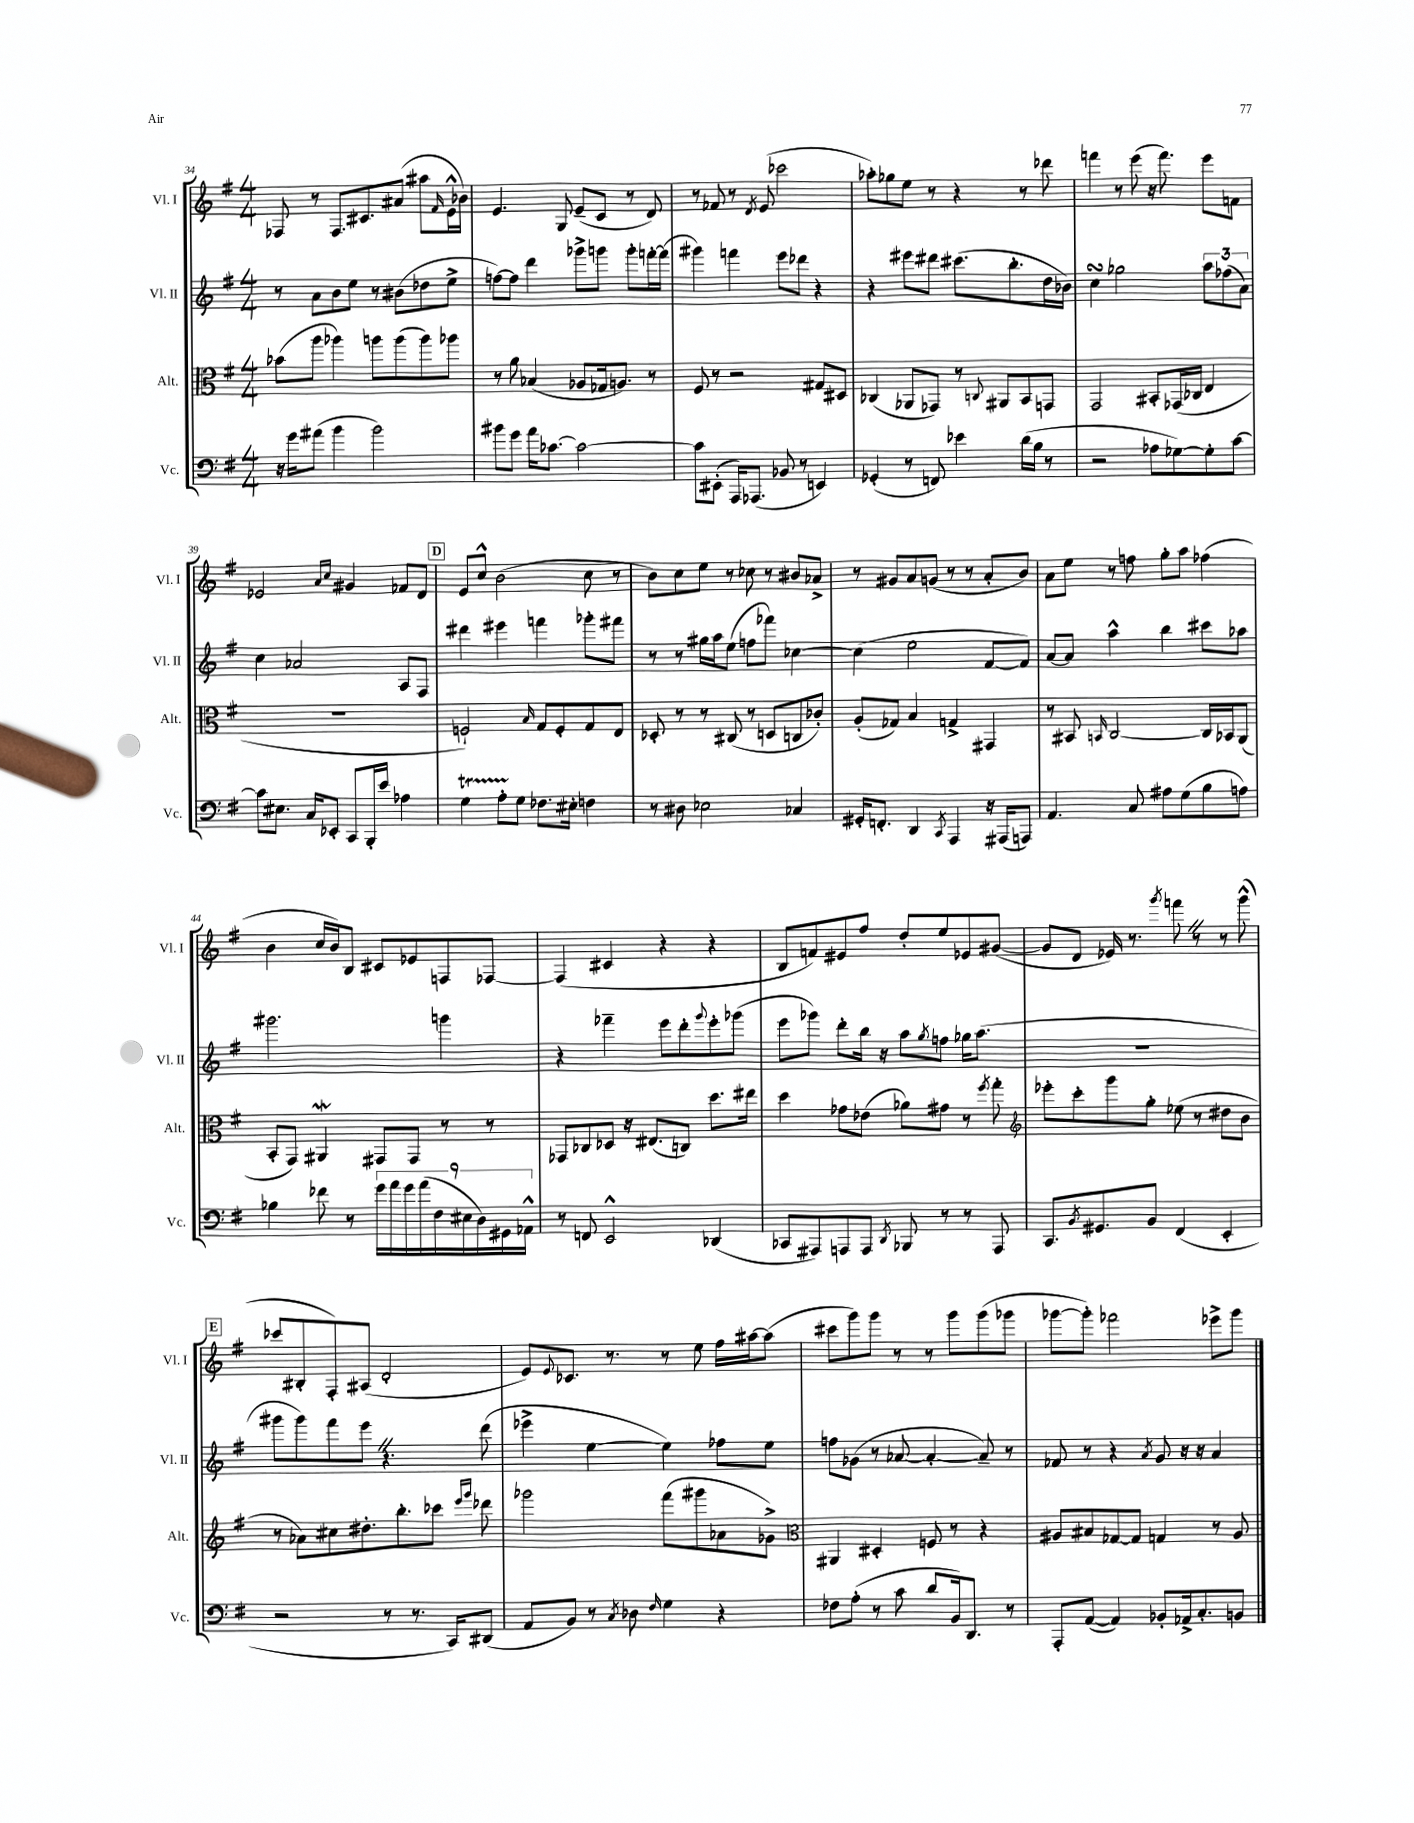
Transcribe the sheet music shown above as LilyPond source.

<<
\new StaffGroup <<
\new Staff = "s0" \with { instrumentName = "Vl. I" shortInstrumentName = "Vl. I" } {
    \clef treble \key g \major \numericTimeSignature \time 4/4
    fes8 r8 fes8. cis'8. ais'8( ais''8 \grace { fis'16 } e'16-^ bes'16) |
    e'4. g8 e'8--( c'8 r8 d'8) |
    r8 fes'8 r8 \acciaccatura { d'8 } e'8( ces'''2 |
    aes''8-.) ges''8 e''8 r8 r4 r8 des'''8 |
    f'''4 r8 e'''8( r16 f'''8.) e'''8 f'8 |
    ees'2 \grace { a'16 c''16 } gis'4 fes'8 d'8 |
    \mark \markup { \box "D" } e'8 c''8-^ b'2( c''8 r8 |
    b'8) c''8 e''8 r8 ces''8 r8 bis'8 aes'8-> |
    r8 gis'8 a'8 g'8( r8 r8 a'8-. b'8) |
    a'8 e''8 r8 f''8 g''8-. a''8 fes''4( |
    b'4 c''16 b'16) b8 cis'8 ees'8 f8 fes8~ |
    fes4( cis'4 r4 r4 |
    b8 f'8) eis'8 fis''8 d''8-. e''8 ees'8 gis'8~( |
    gis'8 d'8 ees'16) r8. \acciaccatura { g'''8 } f'''8 \once \override BreathingSign.text = \markup { \musicglyph "scripts.caesura.straight" } \breathe r8 r8 g'''8-^( |
    \mark \markup { \box "E" } ces'''8 bis8-. fis8-.) ais8( d'2-. |
    e'8) \appoggiatura { e'8 } ces'8. r8. r8 e''8 fis''16 ais''16~ ais''8( |
    cis'''8 g'''8) g'''8 r8 r8 g'''8 g'''8( ges'''8 |
    ges'''8~ ges'''8-.) fes'''2 ees'''8-> ges'''8 \bar "|." |
}
\new Staff = "s1" \with { instrumentName = "Vl. II" shortInstrumentName = "Vl. II" } {
    \clef treble \key g \major \numericTimeSignature \time 4/4
    r8 a'8 b'8 e''8 r8 bis'8( des''8 e''8-> |
    f''8~) f''8 d'''4 ges'''8-> g'''8 g'''8-. f'''16~-. f'''16( |
    gis'''4) f'''4 e'''8 des'''8 r4 |
    r4 eis'''8 dis'''8 cis'''8.( b''8.-. d''16 bes'16) |
    c''4\turn ges''2 \tuplet 3/2 { a''8 fes''8( a'8) } |
    c''4 aes'2 a8 fis8 |
    \mark \markup { \box "D" } dis'''4 eis'''4 f'''4 ges'''8-. fis'''8 |
    r8 r8 gis''16 a''16 e''8( f''8 fes'''8) ces''4~ |
    ces''4( e''2 fis'8~ fis'8) |
    a'8~ a'8 a''4-^ b''4 cis'''8 aes''8 |
    gis'''2. g'''4 |
    r4 fes'''4-- e'''8 d'''8-. \appoggiatura { g'''8 } e'''8-. ges'''8( |
    e'''8 ges'''8) d'''8-. b''16 r16 a''8 \acciaccatura { g''8 } f''8 ges''16 a''8.( |
    R1 |
    \mark \markup { \box "E" } gis'''8 gis'''8) fis'''8 e'''8 \once \override BreathingSign.text = \markup { \musicglyph "scripts.caesura.straight" } \breathe r4. d'''8( |
    ees'''4-> e''4~ e''4) fes''8 e''8 |
    f''8 ges'8( r8 aes'8~ aes'4~-. aes'8--) r8 |
    fes'8 r8 r4 \acciaccatura { a'8 } g'8 r16 r16 a'4 \bar "|." |
}
\new Staff = "s2" \with { instrumentName = "Alt." shortInstrumentName = "Alt." } {
    \clef alto \key g \major \numericTimeSignature \time 4/4
    bes'8( a''8 aes''4) a''8 a''8( a''8) aes''8 |
    r8 a'8 bes4( aes8 ges16 a8.) r8 |
    fis8 r8 r2 gis8 dis8 |
    ces4( aes,8 ges,8) r8 \appoggiatura { c8 } ais,8 b,8 g,8 |
    g,2 bis,8-. ges,16( ces16 e4 |
    R1 |
    \mark \markup { \box "D" } f2-!) \grace { b16 } g8 f8-. g8 e8 |
    des8-. r8 r8 cis8( r8 d8 c8 ces'8-.) |
    a8-.( ges8) b4 g4-> gis,4 |
    r8 bis,8 \grace { b,16 } c2~ c16 bes,16 a,8( |
    b,8-. g,8) ais,4\mordent gis,8 gis,8 r8 r8 |
    ges,8 ces8 des8 r16 eis8.( c8) d''8. eis''16 |
    d''4 ges'8 ees'8( aes'8) gis'8 r8 \acciaccatura { fis''8 } g''8-. |
    \clef treble ees'''8-. c'''8-. g'''8 g''8-. ees''8( r8 dis''8 b'8 |
    \mark \markup { \box "E" } r8 aes'8) cis''8 dis''8.-. b''8.-. ces'''8 \grace { e'''16 g'''16 } des'''8 |
    ges'''2 fis'''8( gis'''8 aes'8 ges'8->) |
    \clef alto ais,4 dis4-. f8 r8 r4 |
    ais8 bis8 ges8~ ges8 g4 r8 ais8 \bar "|." |
}
\new Staff = "s3" \with { instrumentName = "Vc." shortInstrumentName = "Vc." } {
    \clef bass \key g \major \numericTimeSignature \time 4/4
    r16 g'16 ais'8( b'4 b'2) |
    bis'8 g'8 a'16 ces'8.~ ces'2~ |
    ces'8 eis,8-.( a,,16) aes,,8.( bes,8 r8 e,4) |
    ges,4-.( r8 f,8) ees'4 d'16( b16 r8 |
    r2 aes8 ges8~) ges8-. c'8~ |
    c'8 eis8. c16 ees,8-. c,8 b,,16-. e'16 aes4 |
    \mark \markup { \box "D" } g4\startTrillSpan a8-. g8\stopTrillSpan fes8. eis16-. f4 |
    r8 dis8 ees2 ces4 |
    gis,16-. f,8.-. d,4 \acciaccatura { c,8 } a,,4 r16 ais,,16( a,,8) |
    a,4. c8 ais8 g8( b8 a8) |
    bes4 fes'8 r8 \tuplet 9/8 { g'16 a'16 g'16 a'16( fis16 eis16 d16) gis,16 aes,16-^ } |
    r8 f,8 e,2-^ des,4( |
    ces,8 ais,,8) a,,8 a,,8 \acciaccatura { d,8 } bes,,8 r8 r8 a,,8 |
    c,8. \acciaccatura { b,8 } gis,8. b,8 fis,4( e,4-. |
    \mark \markup { \box "E" } r2 r8 r8. c,16) dis,8( |
    a,8 b,8) r8 \acciaccatura { c8 } des8 \grace { fis16 } g4 r4 |
    fes8 a8-.( r8 c'8 d'8 b,16) d,8. r8 |
    a,,8-. a,8~( a,4) bes,8-. aes,16-> c8.-. b,8 \bar "|." |
}
>>
>>
\layout { \context { \Score currentBarNumber = #34 } }
